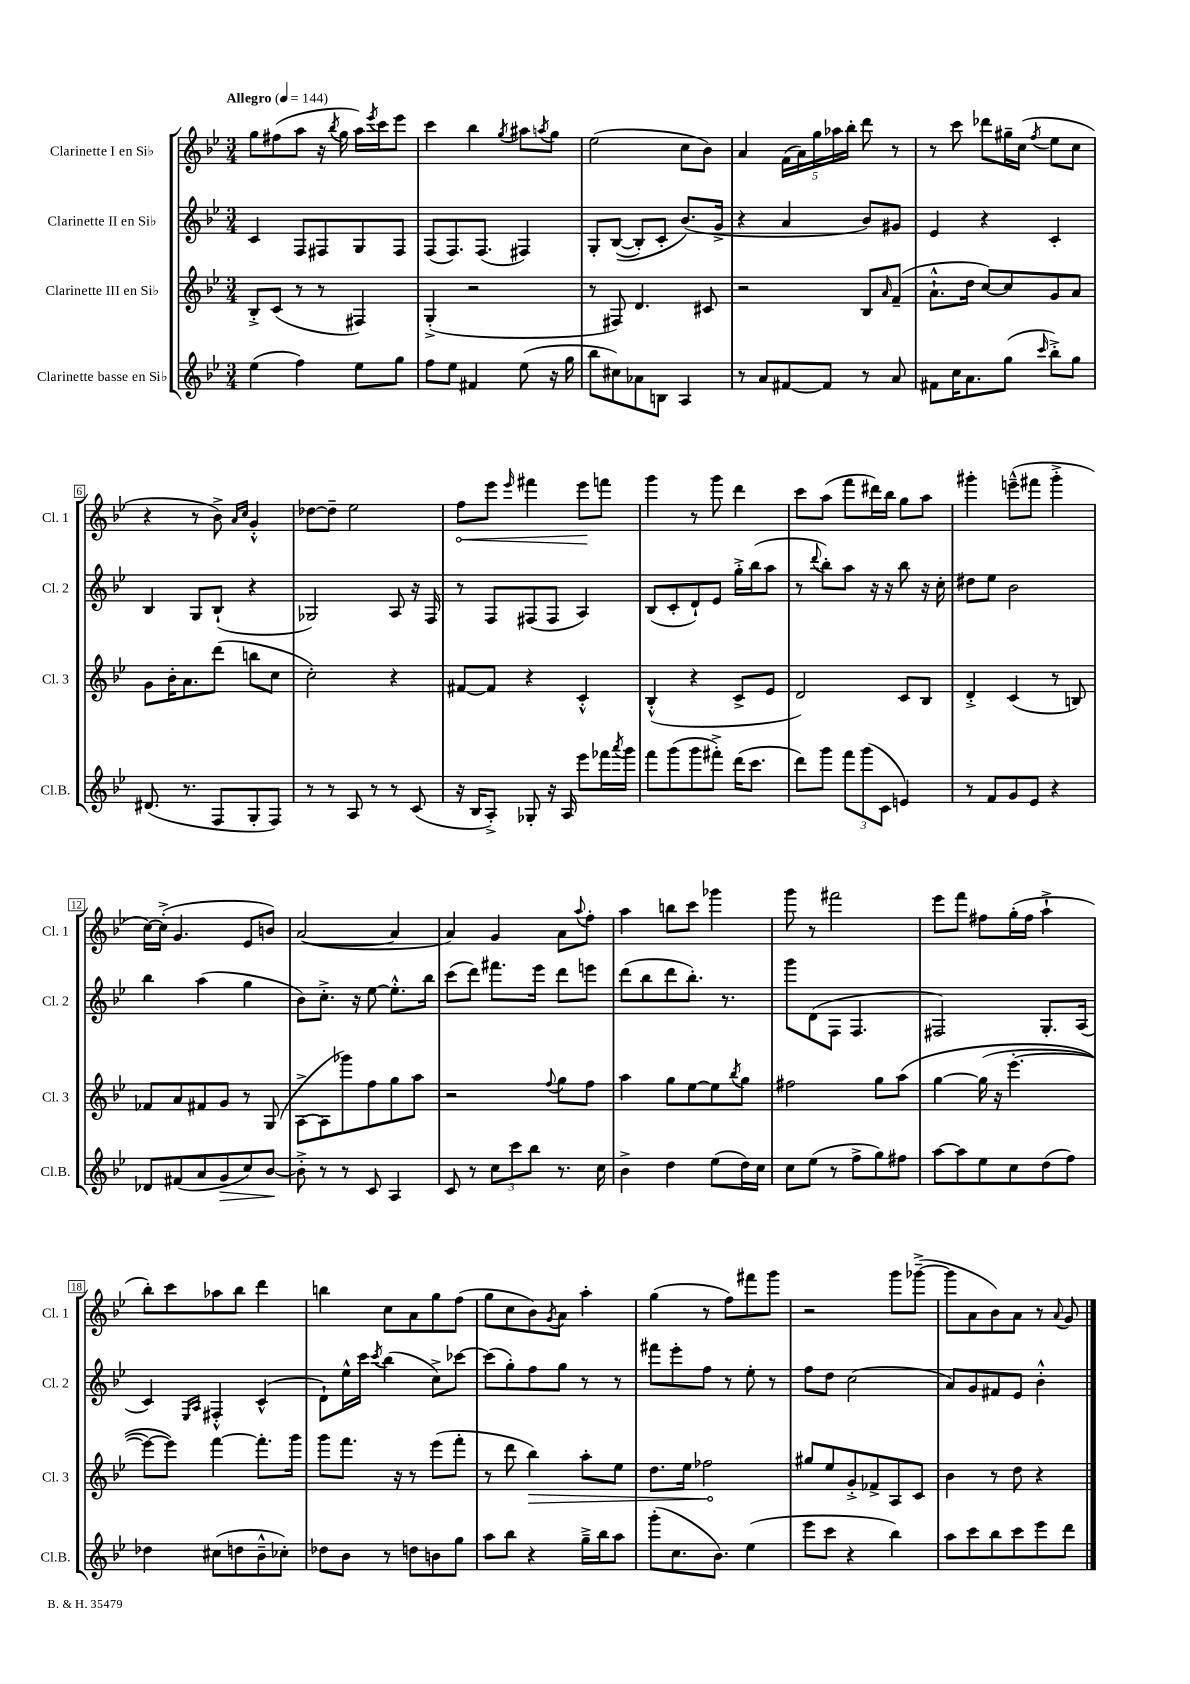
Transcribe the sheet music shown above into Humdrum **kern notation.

**kern	**dynam	**kern	**dynam	**kern	**kern	**dynam
*part4	*part4	*part3	*part3	*part2	*part1	*part1
*staff4	*staff4	*staff3	*staff3	*staff2	*staff1	*staff1
*I"Clarinette basse en Si♭	*	*I"Clarinette III en Si♭	*	*I"Clarinette II en Si♭	*I"Clarinette I en Si♭	*
*I'Cl.B.	*	*I'Cl. 3	*	*I'Cl. 2	*I'Cl. 1	*
*clefG2	*	*clefG2	*	*clefG2	*clefG2	*
*k[b-e-]	*	*k[b-e-]	*	*k[b-e-]	*k[b-e-]	*
*M3/4	*	*M3/4	*	*M3/4	*M3/4	*
*MM144	*	*MM144	*	*MM144	*MM144	*
=1	=1	=1	=1	=1	=1	=1
!	!	!	!	!	!LO:TX:a:B:t=Allegro	!
(4ee-\	.	8B-'^/L	.	4c/	8gg\L	.
.	.	(8c/J	.	.	(8ff#X\	.
4ff\)	.	8r	.	8F/L	8aa\J	.
.	.	8r	.	8F#X/	16r	.
.	.	.	.	.	8qbb-/	.
.	.	.	.	.	16gg\	.
8ee-\L	.	4F#X/)	.	8G/	16aa\LL)	.
.	.	.	.	.	8qeee-/	.
.	.	.	.	.	16ccc\J	.
8gg\J	.	.	.	8F#/J	8eee-\J	.
=2	=2	=2	=2	=2	=2	=2
8ff\L	.	(4G'^/	.	(8F/L	4ccc\	.
8ee-\J	.	.	.	8.F/)	.	.
4f#X/	.	2r	.	.	4bb-\	.
.	.	.	.	(8.F/J	.	.
.	.	.	.	.	8qgg/	.
(8ee-\	.	.	.	4F#X/)	8aa#X\L	.
.	.	.	.	.	8qaan/	.
16r	.	.	.	.	8gg\J	.
16gg\	.	.	.	.	.	.
=3	=3	=3	=3	=3	=3	=3
8bb-\L	.	8r	.	8G'/L	(2ee-\	.
8cc#X\)	.	8F#X/)	.	(([8B-/J	.	.
8a-X\	.	4.d/	.	8B-'/L])	.	.
8Bn\J	.	.	.	8c'/J	.	.
4A/	.	.	.	(8.b-/L)	8cc\L	.
.	.	8c#X/	.	.	8b-\J)	.
.	.	.	.	16g^/Jk	.	.
=4	=4	=4	=4	=4	=4	=4
8r	.	2r	.	4r	4a/	.
8a/L	.	.	.	.	.	.
[8f#X/	.	.	.	4a/	(20f\LL	.
.	.	.	.	.	20a\)	.
.	.	.	.	.	20gg\	.
8f#/J]	.	.	.	.	.	.
.	.	.	.	.	20aa-X\	.
.	.	.	.	.	20bb-'\JJ	.
8r	.	8B-/L	.	8b-/L)	8ddd\	.
.	.	16qqa/	.	.	.	.
8a/	.	(8f~/J	.	8g#X/J	8r	.
=5	=5	=5	=5	=5	=5	=5
8f#X\L	.	8.a`^^\L	.	4e-/	8r	.
16cc\K	.	.	.	.	8ccc\	.
8.a\	.	16dd\Jk	.	.	.	.
.	.	[8cc/L)	.	4r	8ddd-X\L	.
(8gg\J	.	8cc/]	.	.	16gg#X~\L	.
.	.	.	.	.	(16cc\JJ	.
16qqccc/	.	.	.	.	8qff/	.
8bb-'^\L)	.	8g/	.	4c'/	8ee-\L	.
8gg\J	.	8a/J	.	.	8cc\J	.
!!LO:LB:g=z
=6	=6	=6	=6	=6	=6	=6
(8.d#X/	.	8g\L	.	4B-/	4r	.
.	.	16b-'\K	.	.	.	.
8.r	.	8.a\	.	.	.	.
.	.	.	.	8G/L	8r	.
8F/L	.	(8ddd\J	.	(8B-`/J	8b-^\)	.
.	.	.	.	.	16qqa/LL	.
.	.	.	.	.	16qqcc/JJ	.
8G'/	.	8bbn\L	.	4r	4g'^^/	.
8F/J)	.	8cc\J	.	.	.	.
=7	=7	=7	=7	=7	=7	=7
8r	.	2cc'\)	.	2G-X/)	[8dd-X\L	.
8r	.	.	.	.	8dd-~\J]	.
8A/	.	.	.	.	2ee-\	.
8r	.	.	.	.	.	.
8r	.	4r	.	8A/	.	.
(8c/	.	.	.	16r	.	.
.	.	.	.	16F/	.	.
=8	=8	=8	=8	=8	=8	=8
!	!	!	!	!	!	!LO:HP:b
16r	.	[8f#X/L	.	8r	8ff\L	<
16B-/KL	.	.	.	.	.	.
8A'^/J)	.	8f#/J]	.	8F/L	8eee-\J	.
.	.	.	.	.	16qqeee-/	.
8G-X'/	.	4r	.	(8F#X/	4fff#X\	.
16r	.	.	.	8F#/J	.	.
16A/	.	.	.	.	.	.
8eee-\L	.	4c'^^/	.	4A/)	8eee-\L	.
16fff-X\L	.	.	.	.	8fffn\J	[
8qaaa/	.	.	.	.	.	.
16ggg\JJ	.	.	.	.	.	.
=9	=9	=9	=9	=9	=9	=9
8fff\L	.	(4B-'^^/	.	(8B-/L	4ggg\	.
(8ggg\	.	.	.	8c'/	.	.
8ggg\	.	4r	.	8d`/)	8r	.
8fff#X'^\J)	.	.	.	8e-/J	8ggg\	.
(16ddd\KL	.	8c^/L	.	16gg'^\LL	4ddd\	.
8.ccc\J	.	.	.	(16bb-\J	.	.
.	.	8e-/J	.	8aa\J	.	.
=10	=10	=10	=10	=10	=10	=10
8ddd\L)	.	2d/)	.	8r	8ccc\L	.
.	.	.	.	8qqddd/	.	.
8ggg\J	.	.	.	8bb-'\L)	(8aa\J	.
12fff\L	.	.	.	8aa\J	8fff\L	.
(12ggg\	.	.	.	.	.	.
.	.	.	.	16r	16ddd#X\L)	.
12c\J	.	.	.	.	.	.
.	.	.	.	16r	16bb-\JJ	.
4en/)	.	8c/L	.	8bb-\	8gg\L	.
.	.	8B-/J	.	16r	8aa\J	.
.	.	.	.	16cc'\	.	.
=11	=11	=11	=11	=11	=11	=11
8r	.	4d'^/	.	8dd#X\L	4ggg#X'\	.
8f/L	.	.	.	8ee-\J	.	.
8g/	.	(4c/	.	2b-\	(8eeen~^^\L	.
8e-/J	.	.	.	.	8fff#X\J	.
4r	.	8r	.	.	4ggg#'^\	.
.	.	8Bn/)	.	.	.	.
!!LO:LB:g=z
=12	=12	=12	=12	=12	=12	=12
8d-X/L	.	8f-X/L	.	4bb-\	[16cc\LL)	.
.	.	.	.	.	(16cc'^\JJ]	.
(8f#X/	.	8a/	.	.	4.g/	.
8a/	.	8f#X/	.	(4aa\	.	.
!	!LO:HP:b	!	!	!	!	!
8g/	>	8g/J	.	.	.	.
8cc/)	.	8r	.	4gg\	8e-/L	.
[8b-/J	.	(8G/	.	.	8bn/J)	.
.	]	.	.	.	.	.
=13	=13	=13	=13	=13	=13	=13
8b-'^\]	.	[8A^\L	.	8b-\L)	([2a/	.
8r	.	8A\]	.	8.cc'^\J	.	.
8r	.	8ggg-X\)	.	.	.	.
.	.	.	.	16r	.	.
8c/	.	8ff\	.	[8ee-\	.	.
4A/	.	8gg\	.	8.ee-'^^\L]	4a/]	.
.	.	8aa\J	.	.	.	.
.	.	.	.	16bb-\Jk	.	.
=14	=14	=14	=14	=14	=14	=14
8c/	.	2r	.	(8ccc\L	4a/)	.
8r	.	.	.	8ddd\J)	.	.
12cc\L	.	.	.	8.fff#X\L	4g/	.
12ccc\	.	.	.	.	.	.
12bb-\J	.	.	.	.	.	.
.	.	.	.	16eee-\Jk	.	.
.	.	8qqff/	.	.	.	.
8.r	.	8gg\L	.	8ddd\L	8a\L	.
.	.	.	.	.	8qqaa/	.
.	.	8ff\J	.	8eeen\J	8ff'\J	.
16cc\	.	.	.	.	.	.
=15	=15	=15	=15	=15	=15	=15
4b-^\	.	4aa\	.	(8ddd\L	4aa\	.
.	.	.	.	8bb-\	.	.
4dd\	.	8gg\L	.	8ddd\	8bbn\L	.
.	.	[8ee-\	.	8.bb-'\J)	8ccc\J	.
(8ee-\L	.	8ee-\]	.	.	4ggg-X\	.
.	.	.	.	8.r	.	.
.	.	8qbb-/	.	.	.	.
16dd\L)	.	8gg\J	.	.	.	.
16cc\JJ	.	.	.	.	.	.
=16	=16	=16	=16	=16	=16	=16
8cc\L	.	2ff#X\	.	8ggg\L	8ggg\	.
(8ee-\J	.	.	.	(8d\	8r	.
8r	.	.	.	8F\J	2fff#X\	.
8ff^\L	.	.	.	4.F/	.	.
8gg\)	.	8gg\L	.	.	.	.
8ff#X\J	.	(8aa\J	.	.	.	.
=17	=17	=17	=17	=17	=17	=17
[8aa\L	.	[4gg\	.	2F#X/)	8eee-\L	.
8aa\]	.	.	.	.	8fff\J	.
8ee-\	.	(16gg\]	.	.	8ff#X\L	.
.	.	16r	.	.	.	.
8cc\	.	[4.eee-'\	.	.	(16gg'\L	.
.	.	.	.	.	16ff#\JJ	.
(8dd\	.	.	.	8.G'/L	4aa`^\	.
8ff\J)	.	.	.	.	.	.
.	.	.	.	(16A/Jk	.	.
!!LO:LB:g=z
=18	=18	=18	=18	=18	=18	=18
4dd-X\	.	8eee-\L_)	.	4c/)	8bb-'\L)	.
.	.	8eee-\J])	.	.	8ccc\	.
.	.	.	.	16qqE-/LL	.	.
.	.	.	.	16qqA/JJ	.	.
(8cc#X\L	.	[4fff\	.	4F#X'^^/	8aa-X\	.
8ddn\	.	.	.	.	8bb-\J	.
8b-~^^\	.	8.fff'\L]	.	(4c^^/	4ddd\	.
8cc-X'\J)	.	.	.	.	.	.
.	.	16ggg\Jk	.	.	.	.
=19	=19	=19	=19	=19	=19	=19
8dd-X\L	.	8ggg\L	.	8d`\L)	4bbn\	.
8b-\J	.	8.fff\J	.	16ee-^^\L	.	.
.	.	.	.	16ccc\JJ	.	.
.	.	.	.	8qccc/	.	.
8r	.	.	.	(4bb-\	8cc\L	.
.	.	16r	.	.	.	.
8ddn\L	.	8r	.	.	8a\	.
8bn\	.	(8eee-\L	.	8cc^\L)	8gg\	.
8gg\J	.	8fff'\J	.	[8ccc-X\J	(8ff\J	.
=20	=20	=20	=20	=20	=20	=20
8aa\L	.	8r	.	(8ccc-\L]	8gg\L	.
8bb-\J	.	8ddd\	.	8gg'\)	8cc\	.
!	!	!	!LO:HP:b	!	!	!
4r	.	4bb-\)	>	8ff\	8b-\)	.
.	.	.	.	.	8qg/	.
.	.	.	.	8gg\J	8a\J	.
16gg~^\LL	.	8aa'\L	.	8r	4aa'\	.
16bb-\J	.	.	.	.	.	.
8aa\J	.	8ee-\J	.	8r	.	.
=21	=21	=21	=21	=21	=21	=21
(8ggg'\L	.	8.dd\L	.	8fff#X\L	(4gg\	.
8.cc\	.	.	.	8eee-'\	.	.
.	.	16ee-\Jk	.	.	.	.
.	.	2ff-X\	.	8ff\J	8r	.
8.b-\J)	.	.	.	.	.	.
.	.	.	.	8r	8ff\L)	.
(4ee-\	.	.	.	8ee-'\	8fff#X\	.
.	.	.	.	8r	8ggg\J	.
.	.	.	]	.	.	.
=22	=22	=22	=22	=22	=22	=22
8eee-\L	.	8gg#X/L	.	8ff\L	2r	.
8ccc\J	.	8ee-/	.	8dd\J	.	.
4r	.	8g'^/	.	(2cc\	.	.
.	.	8f-X^/	.	.	.	.
4bb-\)	.	8A/	.	.	8ggg\L	.
.	.	8c/J	.	.	([8ggg-X~^\J	.
=23	=23	=23	=23	=23	=23	=23
8aa\L	.	4b-\	.	8a/L)	8ggg-\L]	.
8ccc\	.	.	.	8g/	8a\	.
8bb-\	.	8r	.	8f#X/	8b-\)	.
8ccc\	.	8dd\	.	8e-/J	8a\J	.
8eee-\	.	4r	.	4b-'^^\	8r	.
.	.	.	.	.	8qqa/	.
8ddd\J	.	.	.	.	8g/	.
==	==	==	==	==	==	==
*-	*-	*-	*-	*-	*-	*-
